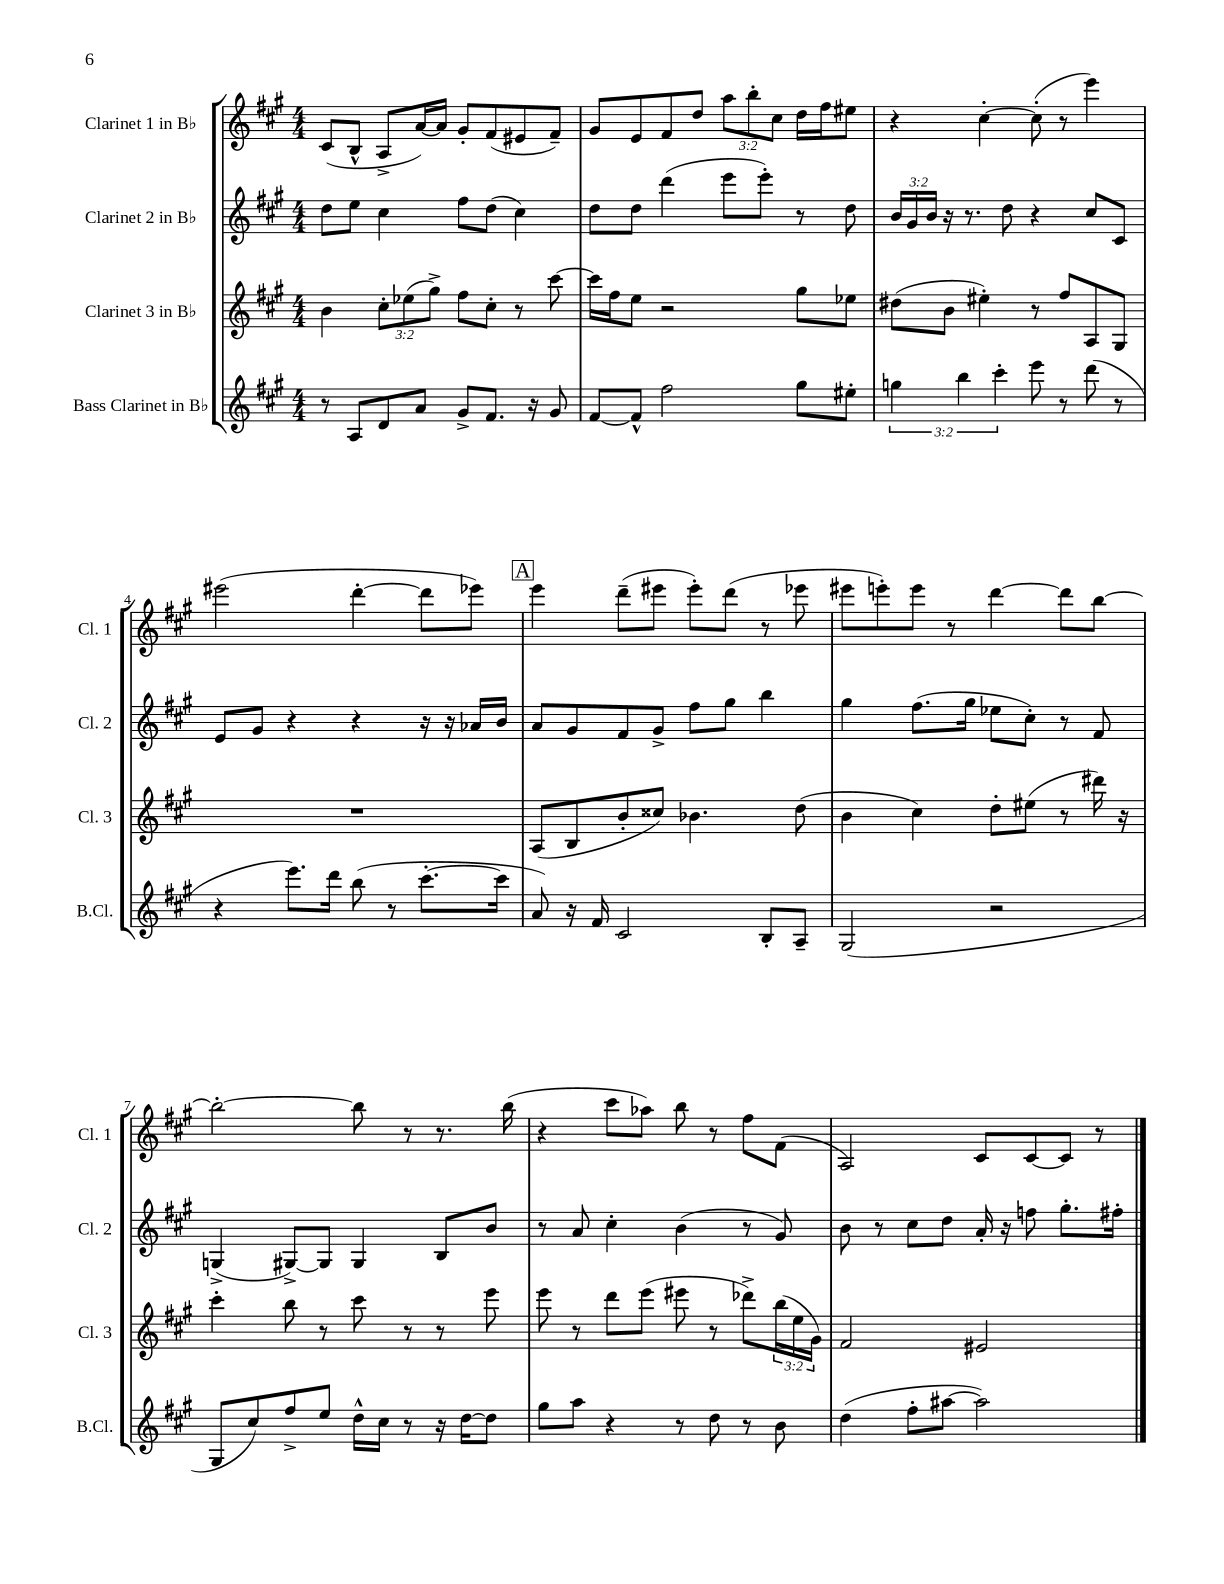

**kern	**kern	**kern	**kern
*staff4	*staff3	*staff2	*staff1
*clefG2	*clefG2	*clefG2	*clefG2
*k[f#c#g#]	*k[f#c#g#]	*k[f#c#g#]	*k[f#c#g#]
*M4/4	*M4/4	*M4/4	*M4/4
8r	4b\	8dd\L	(8c#/L
8A/L	.	8ee\J	8B^^/J
8d/	12cc#'\L	4cc#\	8A^/L
.	(12ee-\	.	.
8a/J	.	.	[16a/L)
.	12gg#^\J)	.	.
.	.	.	16a/]JJ
8g#^/L	8ff#\L	8ff#\L	8g#'/L
8.f#/J	8cc#'\J	(8dd\J	(8f#/
.	8r	4cc#\)	8e#/
16r	.	.	.
8g#/	[8ccc#\	.	8f#~/J)
=	=	=	=
[8f#/L	16ccc#\]LL	8dd\L	8g#/L
.	16ff#\J	.	.
8f#^^/]J	8ee\J	8dd\J	8e/
2ff#\	2r	(4ddd\	8f#/
.	.	.	8dd/J
.	.	8eee\L	12aa\L
.	.	.	12bb'\
.	.	8eee'\J)	.
.	.	.	12cc#\J
8gg#\L	8gg#\L	8r	16dd\LL
.	.	.	16ff#\J
8ee#'\J	8ee-\J	8dd\	8ee#\J
=	=	=	=
6gg\	(8dd#\L	24b/LL	4r
.	.	24g#/	.
.	.	24b/JJ	.
.	8b\J	16r	.
6bb\	.	.	.
.	.	8.r	.
.	4ee#'\)	.	[4cc#'\
6ccc#'\	.	.	.
.	.	8dd\	.
8eee\	8r	4r	(8cc#'\]
8r	8ff#/L	.	8r
(8ddd\	8A/	8cc#/L	4eee\)
8r	8G#/J	8c#/J	.
=	=	=	=
4r	1r	8e/L	(2eee#\
.	.	8g#/J	.
8.eee\L)	.	4r	.
16ddd\Jk	.	.	.
(8bb\	.	4r	[4ddd'\
8r	.	.	.
[8.ccc#'\L	.	16r	8ddd\]L
.	.	16r	.
.	.	16a-/LL	8eee-\J)
16ccc#\]Jk	.	16b/JJ	.
=	=	=	=
8a/)	(8A/L	8a/L	4eee\
16r	8B/	8g#/	.
16f#/	.	.	.
2c#/	8b'/	8f#/	(8ddd~\L
.	8cc##/J)	8g#^/J	8eee#\J
.	4.b-\	8ff#\L	8eee#'\L)
.	.	8gg#\J	(8ddd\J
8B'/L	.	4bb\	8r
8A~/J	(8dd\	.	8eee-\
=	=	=	=
(2G#/	4b\	4gg#\	8eee#\L
.	.	.	8eee'\)
.	4cc#\)	(8.ff#\L	8eee\J
.	.	.	8r
.	.	16gg#\Jk	.
2r	8dd'\L	8ee-\L	[4ddd\
.	(8ee#\J	8cc#'\J)	.
.	8r	8r	8ddd\]L
.	16ddd#\)	8f#/	[8bb\J
.	16r	.	.
=	=	=	=
8G#/L	4ccc#'\	(4G^/	2bb'\_
8cc#/)	.	.	.
8ff#^/	8bb\	[8G#^/L)	.
8ee/J	8r	8G#/]J	.
16dd^^\LL	8ccc#\	4G#/	8bb\]
16cc#\JJ	.	.	.
8r	8r	.	8r
16r	8r	8B/L	8.r
[16dd\LK	.	.	.
8dd\]J	8eee\	8b/J	.
.	.	.	(16bb\
=	=	=	=
8gg#\L	8eee\	8r	4r
8aa\J	8r	8a/	.
4r	8ddd\L	4cc#'\	8ccc#\L
.	(8eee\J	.	8aa-\J)
8r	8eee#\	(4b\	8bb\
8dd\	8r	.	8r
8r	8ddd-^\L)	8r	8ff#\L
8b\	(24bb\L	8g#/)	(8f#\J
.	24ee\	.	.
.	24g#\JJ)	.	.
=	=	=	=
(4dd\	2f#/	8b\	2A/)
.	.	8r	.
8ff#'\L	.	8cc#\L	.
[8aa#\J	.	8dd\J	.
2aa#\])	2e#/	16a'/	8c#/L
.	.	16r	.
.	.	8ff\	[8c#/
.	.	8.gg#'\L	8c#/]J
.	.	.	8r
.	.	16ff#'\Jk	.
==	==	==	==
*-	*-	*-	*-
